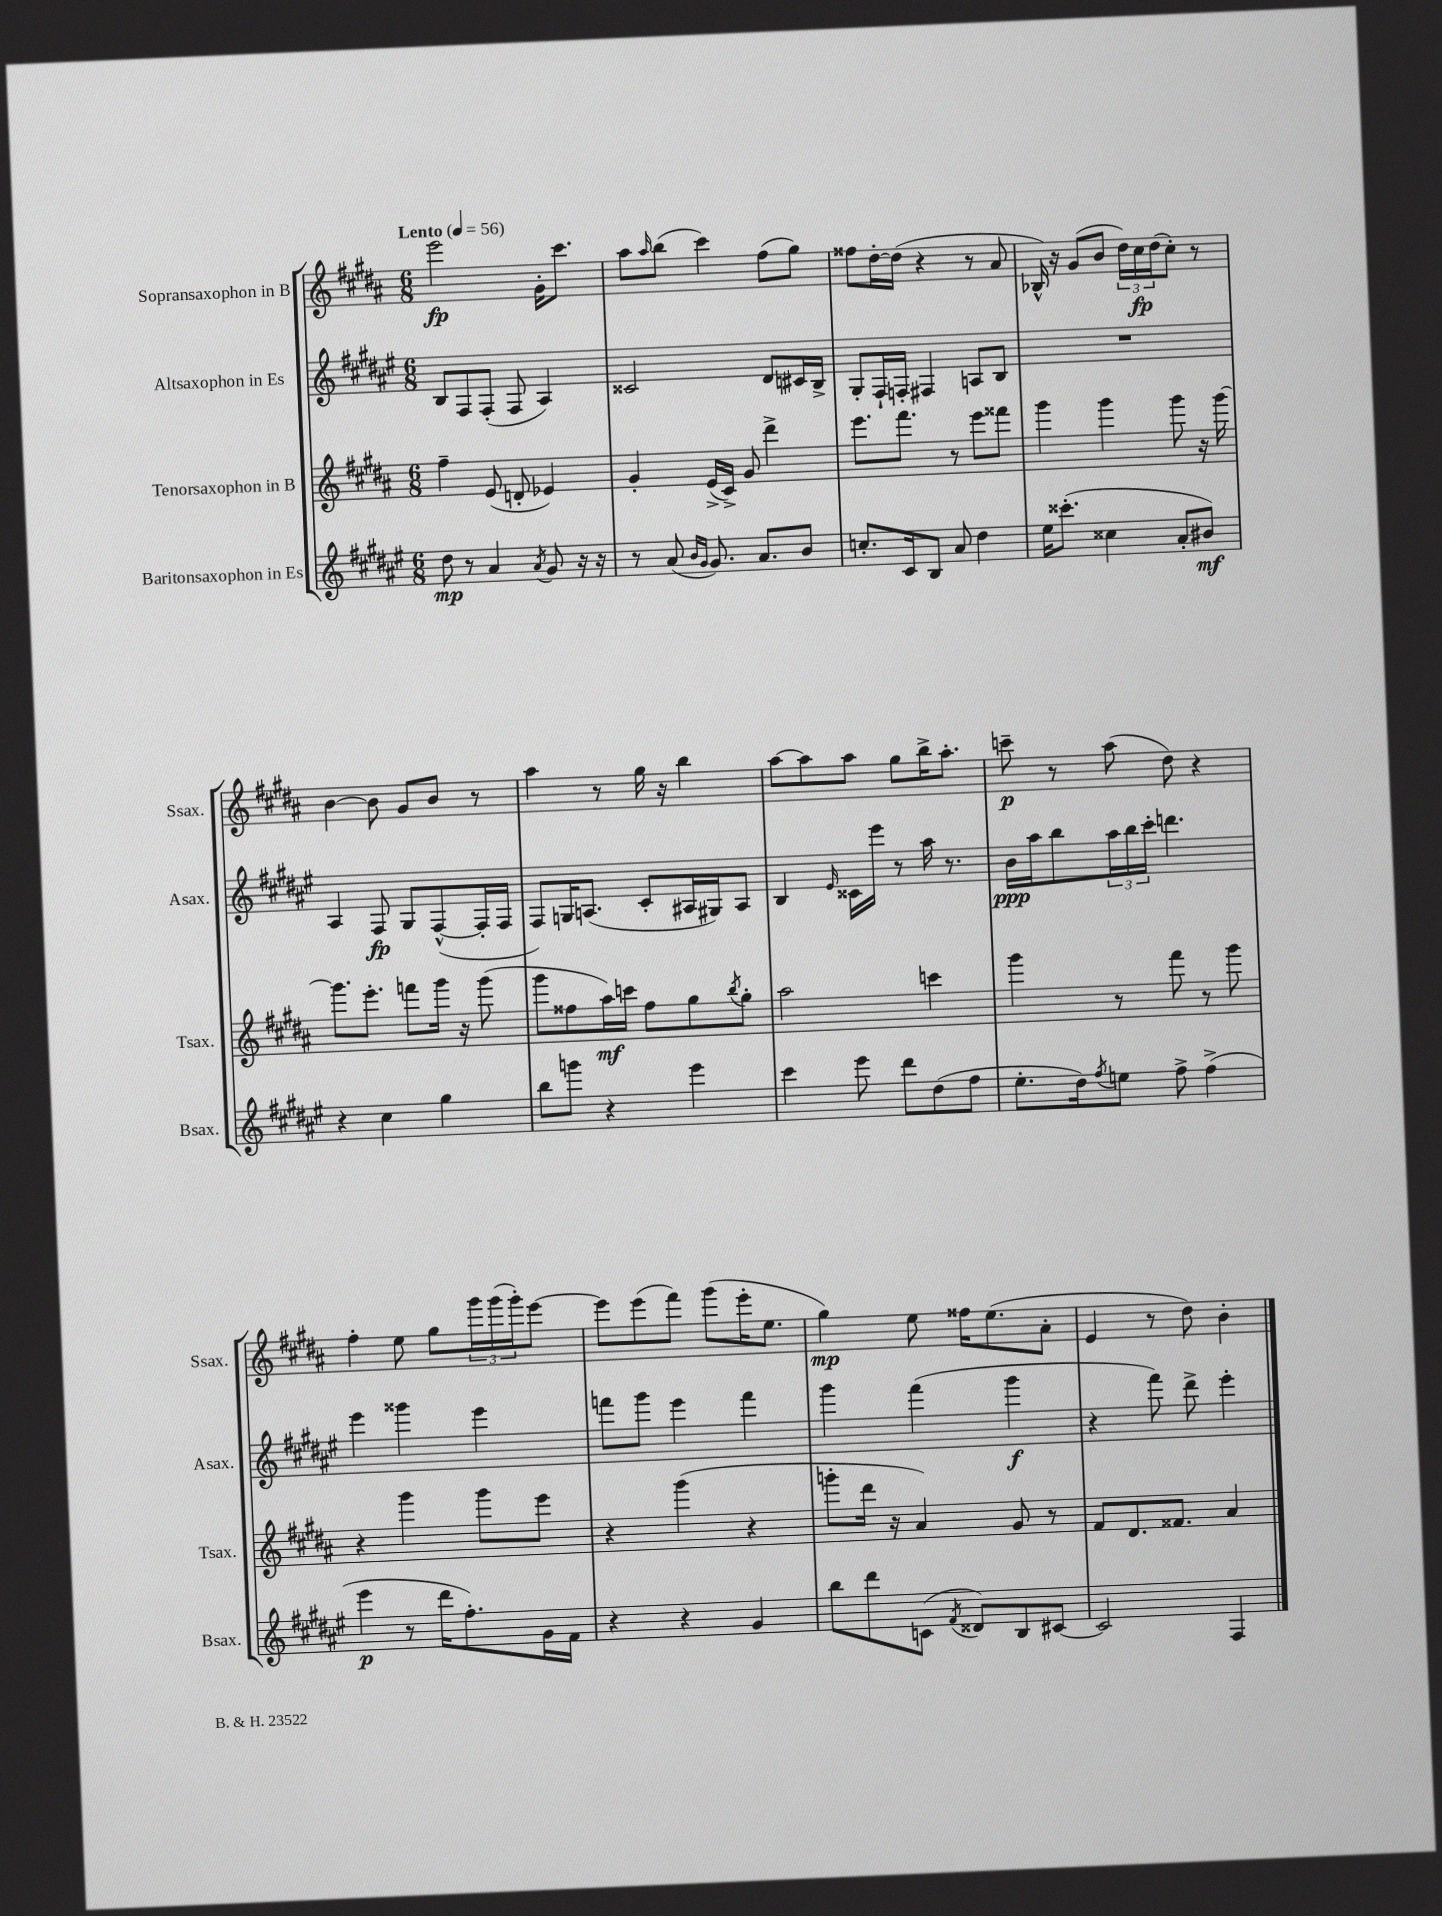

**kern	**kern	**kern	**kern
*staff4	*staff3	*staff2	*staff1
*clefG2	*clefG2	*clefG2	*clefG2
*k[f#c#g#d#a#e#]	*k[f#c#g#d#a#]	*k[f#c#g#d#a#e#]	*k[f#c#g#d#a#]
*M6/8	*M6/8	*M6/8	*M6/8
*MM56	*MM56	*MM56	*MM56
8dd#	4ff#~	8B	2eee
8r	.	8F#	.
4a#	(8e	(8F#'	.
.	8d'	8F#	.
8qa#	.	.	.
8g#	4e-)	4A#)	16g#'
.	.	.	8.ccc#
16r	.	.	.
16r	.	.	.
=	=	=	=
8r	4g#'	2c##	8aa#
.	.	.	16qqaa#
(8a#	.	.	(8bb
16qqb	.	.	.
16qqg#	.	.	.
8.g#)	(16e^	.	4ccc#)
.	16c#^)	.	.
.	8g#	.	.
8.a#	.	.	.
.	4ddd#^	8d#	(8ff#
8b	.	16c#	8gg#)
.	.	16B^	.
=	=	=	=
8.cc'	8.eee	8G#'	8ff##
.	.	16F#`	[16dd#'
16c#	8.fff#	16F'	(16dd#]
8B	.	4F#	4r
8a#	8r	.	.
4dd#	8eee	8A	8r
.	8fff##	8B	8a#
=	=	=	=
16ee#	4ggg#	2.r	16B-^^)
(8.ccc##'	.	.	16r
.	.	.	(8g#
4cc##	4ggg#	.	8b
.	.	.	24dd#)
.	.	.	24cc#
.	.	.	(24dd#
8a#'	8ggg#	.	8cc#')
8b#)	16r	.	8r
.	[16ggg#	.	.
=	=	=	=
4r	8.ggg#]	4A#	[4b
.	8.eee'	.	.
4cc#	.	8F#	8b]
.	8fff	8G#	8g#
4gg#	16ggg#	([8F#^^	8b
.	16r	.	.
.	(8ggg#	16F#']	8r
.	.	16F#	.
=	=	=	=
8bb	8ggg#	8F#)	4aa#
8ggg	8ff##	16G	.
.	.	(8.A	.
4r	16aa#)	.	8r
.	16ccc	.	.
.	8ff##	8c#'	16gg#
.	.	.	16r
4eee#	8gg#	16A#	4bb
.	.	16G#)	.
.	8qbb	.	.
.	8gg#'	8A#	.
=	=	=	=
4ccc#	2aa#	4B	[8aa#
.	.	.	8aa#]
.	.	16qqe#	.
8eee#	.	16c##	8aa#
.	.	16eee#	.
8ddd#	.	8r	8gg#
(8dd#	4ccc	16aa#	16bb^
.	.	8.r	8.aa#'
8ff#	.	.	.
=	=	=	=
8.ee#'	4ggg#	16b	8ccc~
.	.	16aa#	.
.	.	8bb	8r
16dd#)	.	.	.
8qff#	.	.	.
8ee	8r	24aa#	(8aa#
.	.	24bb	.
.	.	24ccc#'	.
8ff#^	8fff#	4.ddd	8dd#)
(4ff#^	8r	.	4r
.	8ggg#	.	.
=	=	=	=
4eee#	4r	4eee#	4ff#'
8r	4ggg#	4ggg##	8ee
16ddd#	.	.	8gg#
8.ff#')	.	.	.
.	8ggg#	4eee#	24ggg#
.	.	.	(24ggg#
.	.	.	24ggg#')
16g#	8eee	.	[8eee
16f#	.	.	.
=	=	=	=
4r	4r	8fff	8eee]
.	.	8ggg#	(8eee
4r	(4ggg#	4eee#	8fff#)
.	.	.	(8ggg#
4g#	4r	4fff	16eee'
.	.	.	8.ee
=	=	=	=
8bb	8ggg'	4ggg#	4gg#)
8ddd#	16ddd#	.	.
.	16r	.	.
(8c	4a#)	(4fff#	8ee
8qf#	.	.	.
8d##)	.	.	16ff##
.	.	.	(8.ee
8B	8g#	4ggg#	.
[8c#	8r	.	8a#'
=	=	=	=
2c#]	8f#	4r	4e
.	8.d#	.	.
.	.	8fff#)	8r
.	8.f##	.	.
.	.	8ddd#^	8dd#)
4F#	4a#	4eee#'	4b'
==	==	==	==
*-	*-	*-	*-
